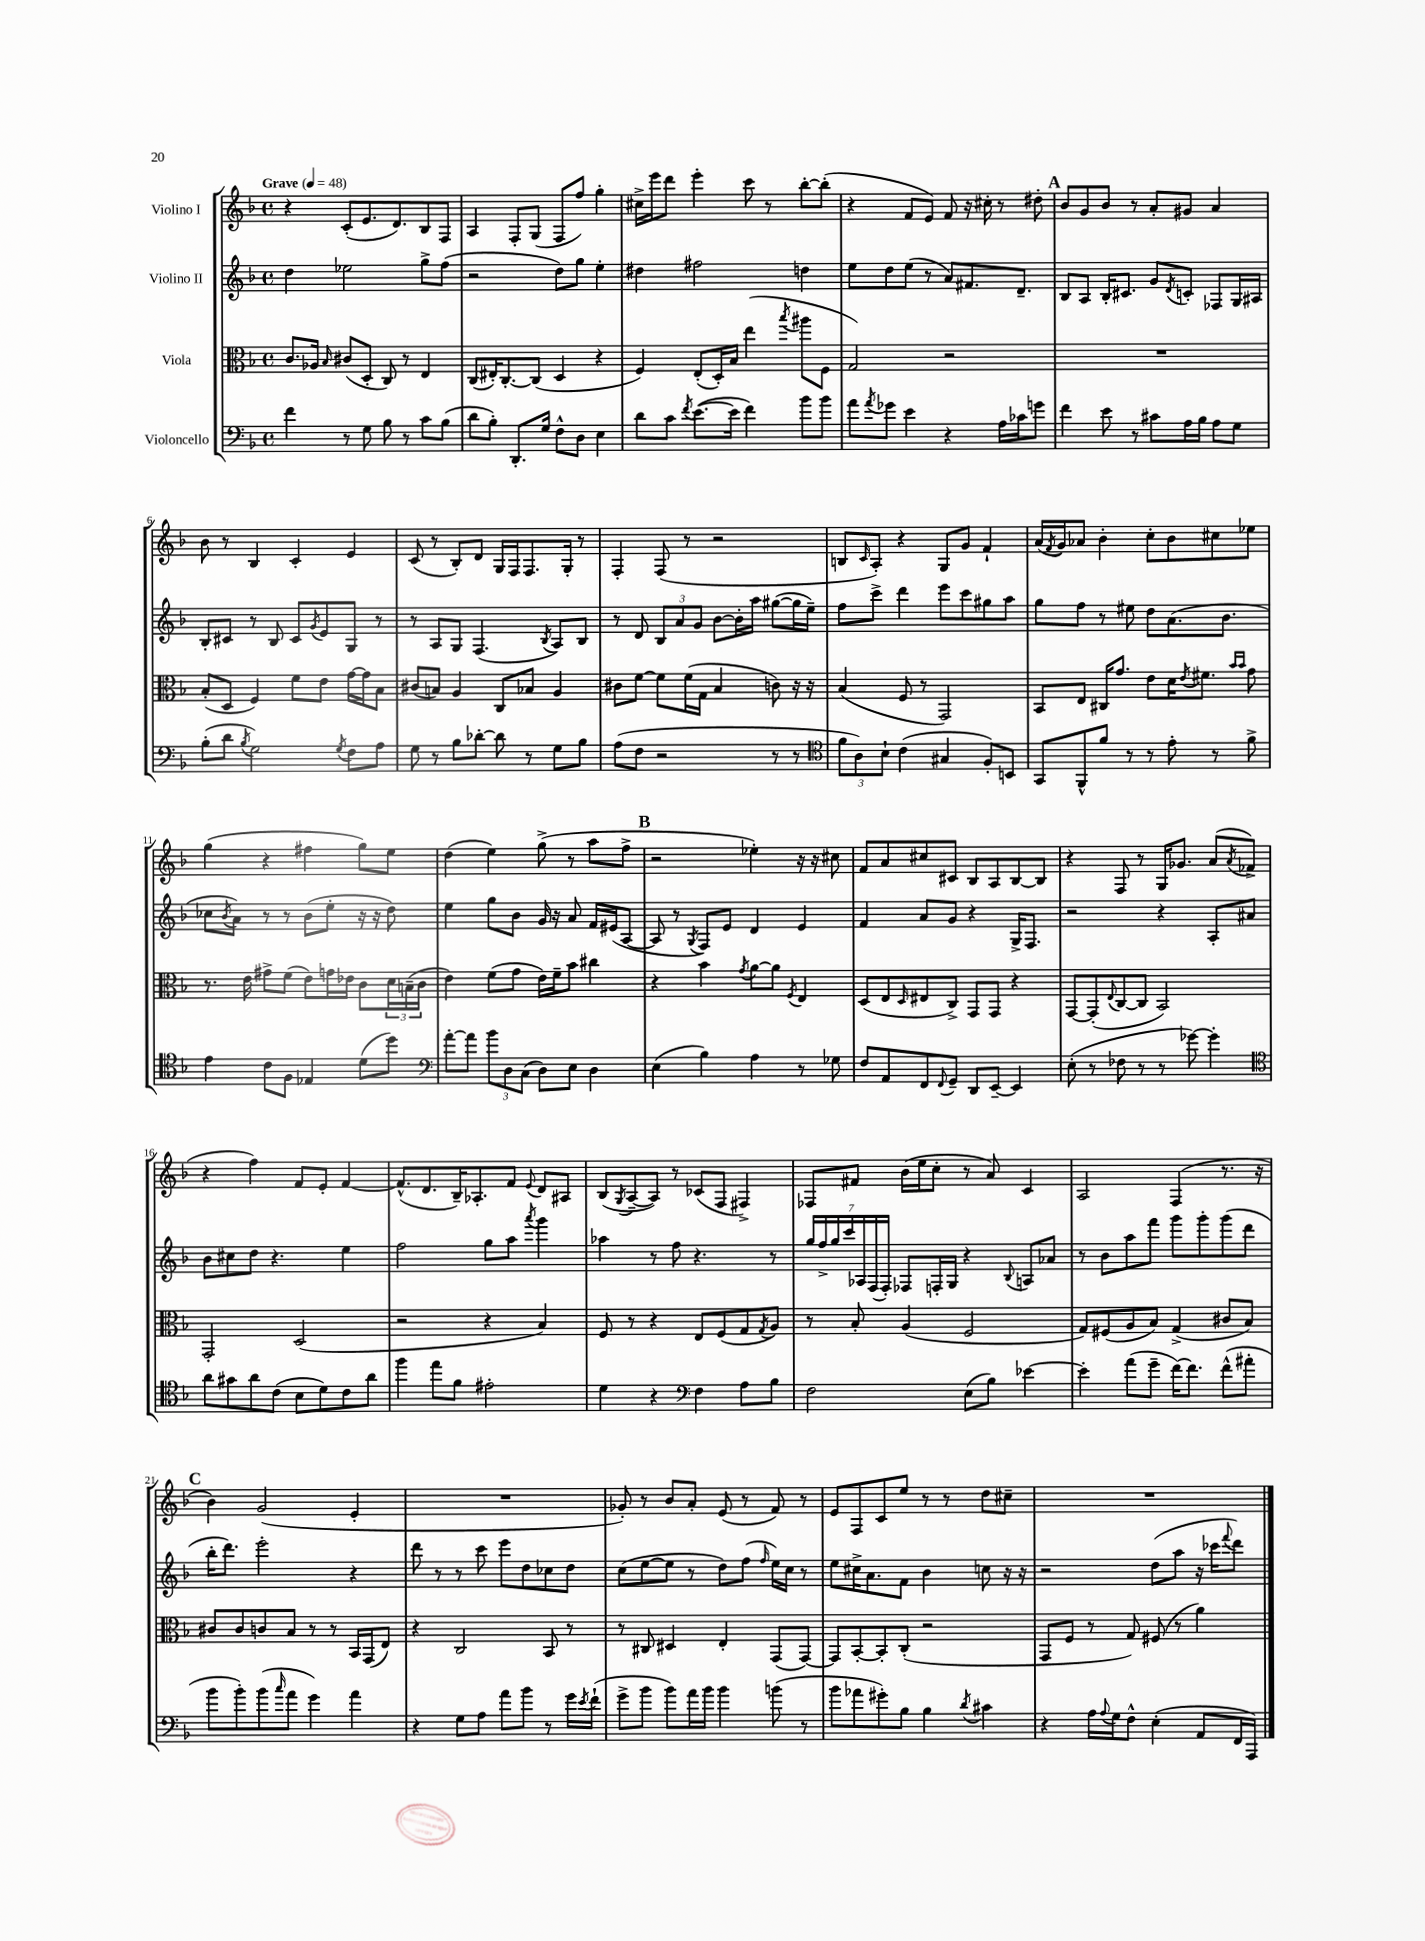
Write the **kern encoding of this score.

**kern	**kern	**kern	**kern
*part4	*part3	*part2	*part1
*staff4	*staff3	*staff2	*staff1
*I"Violoncello	*I"Viola	*I"Violino II	*I"Violino I
*clefF4	*clefC3	*clefG2	*clefG2
*k[b-]	*k[b-]	*k[b-]	*k[b-]
*M4/4	*M4/4	*M4/4	*M4/4
*met(c)	*met(c)	*met(c)	*met(c)
*MM48	*MM48	*MM48	*MM48
=1	=1	=1	=1
!	!	!	!LO:TX:a:B:t=Grave
4f\	8.c/L	4dd\	4r
.	16A-X/Jk	.	.
.	16qqB-/	.	.
8r	(8c#X/L	2ee-X\	(8c'/L
8G\	8D'/J	.	8.e/
8B-\	8C/)	.	.
.	.	.	8.d/)
8r	8r	.	.
8c\L	4E/	8gg^\L	8B-/
(8B-\J	.	(8ff\J	8F/J
=2	=2	=2	=2
8d\L	(8C/L	2r	4A/
8B-'\J)	16E#X'/K)	.	.
.	[8.C'/	.	.
8.DD'/L	.	.	8F'/L
.	(8C/J]	.	(8G/J
16G/Jk	.	.	.
8F^^\L	4D/	8dd\L)	8F/L
8D\J	.	8gg\J	8ff/J)
4E\	4r	4ee'\	4gg'\
=3	=3	=3	=3
8d\L	4F/)	4dd#X\	16cc#X^\LL
.	.	.	16eee\J
8c\J	.	.	8ddd\J
8qf/	.	.	.
([8.e\L	(8E'/L	2ff#X\	4eee'\
.	16D'/L)	.	.
16e\Jk]	16B-/JJ	.	.
4f\)	(4ee\	.	8ccc\
.	.	.	8r
.	8qbb-/	.	.
8b-\L	8aa#X\L	4ddn\	[8bb-'\L
8b-\J	8F\J	.	(8bb-'\J]
=4	=4	=4	=4
8a\L	2G/)	8ee\L	4r
8qa/	.	.	.
8g-X\J	.	8dd\	.
4e\	.	(8ee\J	8f/L
.	.	8r	8e/J)
4r	2r	8a/L)	8f/
.	.	8.f#X/	16r
.	.	.	16cc#X'\
16A\LL	.	.	8r
16c-X\J	.	8.d~/J	.
8gn\J	.	.	8dd#X'\
!!LO:REH:place=s1:t=A
=5	=5	=5	=5
4f\	1r	8B-/L	8b-/L
.	.	8A/J	8g/
8e\	.	16B-'/KL	8b-/J
.	.	8.c#X/J	.
8r	.	.	8r
8c#X\L	.	8g/L	8a'/L
.	.	8qd/	.
16A\L	.	8cn'/J	8g#X/J
16B-\JJ	.	.	.
8A\L	.	8F-X/L	4a/
8G\J	.	16G/L	.
.	.	16A#X/JJ	.
!!LO:LB:g=z
=6	=6	=6	=6
(8B-'\L	(8B-'/L	8B-'/L	8b-\
8d\J	8D/J	8c#X/J	8r
8qB-/	.	.	.
2G\)	4F/)	8r	4B-/
.	.	8B-/	.
.	8f\L	8c#/L	4c'/
.	.	8qg/	.
.	8e\J	8e/	.
8qG/	.	.	.
8F\L	[16g\LL	8G/J	4e/
.	16g\J]	.	.
8A\J	8B-\J	8r	.
=7	=7	=7	=7
8G\	(8c#X/L	8r	(8c/
8r	8Bn/J)	8A/L	8r
8B-\L	4A/	8G/J	8B-'/L)
[8d-X'\J	.	(4.F/	8d/J
8d-\]	8C/L	.	16G/LL
.	.	.	16F/J
8r	8B-X/J	.	8.F/
.	.	8qB-/	.
8G\L	4A/	8A/L)	.
.	.	.	16G'/Jk
8B-\J	.	8B-/J	8r
=8	=8	=8	=8
(8A\L	8c#X\L	8r	4F'/
8F\J	[8f\J	8d/	.
2r	8f\L]	12B-/L	(8F/
.	.	12a/	.
.	(16f\L	.	8r
.	.	12g/J	.
.	16G\JJ	.	.
.	4B-/	[8b-\L	2r
.	.	16b-'\L]	.
.	.	16aa\JJ	.
8r	8cn\)	([8gg#X\L	.
8r	16r	16gg#\L]	.
.	16r	16ee~\JJ)	.
=9	=9	=9	=9
*clefC4	*	*	*
12f\L	(4B-/	8ff\L	8Bn/L
12A\)	.	.	.
.	.	.	16qqc/
.	.	8ccc^\J	8A'/J)
12B-`\J	.	.	.
(4c\	8F/	4ddd\	4r
.	8r	.	.
4G#X/	2GG/)	8eee\L	8G/L
.	.	8ccc\	8g/J
8F'/L)	.	8gg#X\	4f`/
8BBn/J	.	8aa\J	.
=10	=10	=10	=10
8GG/L	8BB-/L	8gg\L	(16a/LL
.	.	.	8qf/
.	.	.	16g/J)
8FF^^/	8E/J	8ff\J	8a-X/J
8f/J	16C#X/KL	8r	4b-'\
.	8.g/J	.	.
8r	.	8ee#X\	.
8r	8e\L	8dd\L	8cc'\L
8e'\	16d\K	(8.a\	8b-\
.	8qe/	.	.
.	8.f#X\J	.	.
8r	.	.	8cc#X\
.	.	8.b-\J	.
.	16qqb-/LL	.	.
.	16qqb-/JJ	.	.
8f^\	8g\	.	8ee-X\J
!!LO:LB:g=z
=11	=11	=11	=11
4e\	8.r	8cc-X\L	(4gg\
.	.	8qb-/	.
.	.	8a\J)	.
.	16e\	.	.
8c\L	8g#X^\L	8r	4r
8F\J	(8f\J	8r	.
4E-X/	8e\L)	(8b-\L	4ff#X\
.	16gn\L	8ee'\J	.
.	16e-X\JJ	.	.
(8d\L	8c\L	16r	8gg\L)
.	.	16r	.
8dd\J)	24d\L	8dd\)	8ee\J
.	(24Bn~\	.	.
.	24c\JJ	.	.
=12	=12	=12	=12
*clefF4	*	*	*
[8a'\L	4e\)	4ee\	(4dd\
8a\J]	.	.	.
12b-\L	(8f\L	8gg\L	4ee\)
12D\	.	.	.
.	8g\J	8b-\J	.
(12C\J	.	.	.
8D\L)	16e\LL)	16g/	(8gg^\
.	16f~\J	16r	.
8E\J	8b-\J	8a/	8r
4D\	4cc#X\	16f/LL	8aa\L
.	.	(16e#X/J	.
.	.	[8A/J	8ff^\J
!!LO:REH:place=s1:t=B
=13	=13	=13	=13
(4E\	4r	8A/]	2r
.	.	8r	.
.	.	8qG/	.
4B-\)	4b-\	8F/L)	.
.	.	8e/J	.
.	8qg/	.	.
4A\	[8a\L	4d/	4ee-X'\)
.	8a\J]	.	.
.	8qF/	.	.
8r	4E/	4e/	16r
.	.	.	16r
8G-X\	.	.	8cc#X\
=14	=14	=14	=14
8F/L	(8D/L	4f/	8f/L
8AA/	8E/	.	8a/
.	16qqD/	.	.
8FF/	8E#X/	8a/L	8cc#X/
8qqFF/	.	.	.
8GG~/J	8C^/J)	8g/J	8c#X/J
8DD/L	8GG/L	4r	8B-/L
[8EE~/J	8GG/J	.	8A/
4EE/]	4r	16G^/KL	[8B-/
.	.	8.F/J	.
.	.	.	8B-/J]
=15	=15	=15	=15
(8E'\	[8GG/L	2r	4r
8r	(8GG'/]	.	.
.	8qqE/	.	.
8F-X\	[8C/	.	8F/
8r	8C/J]	.	8r
8r	2BB-/)	4r	16G/KL
.	.	.	8.g-X/J
[8g-X\)	.	.	.
4g-'\]	.	8A'/L	(8a/L
.	.	.	8qa/
.	.	8a#X/J	8f-X^/J
!!LO:LB:g=z
=16	=16	=16	=16
*clefC4	*	*	*
8a\L	2GG'/	8b-\L	4r
8g#X\	.	8cc#X\	.
8a\	.	8dd\J	4ff\)
(8c\J	.	4.r	.
8B-\L	(2D/	.	8f/L
8d\)	.	.	8e'/J
8c\	.	4ee\	[4f/
8a\J	.	.	.
=17	=17	=17	=17
4ff\	2r	2ff\	(8.f^^/L]
.	.	.	8.d/
8ee\L	.	.	.
8f\J	.	.	16B-~/K)
.	.	.	8.A-X'/
2e#X'\	4r	8gg\L	.
.	.	8aa\J	8f/J
.	.	8qaaa/	8qqe/
.	4B-/)	4ggg\	8d/L
.	.	.	8A#X/J
=18	=18	=18	=18
4d\	8F/	4aa-X\	(8B-/L
.	.	.	8qG/
.	8r	.	[8A~/
4r	4r	8r	8A/J])
.	.	8ff\	8r
*clefF4	*	*	*
4F\	8E/L	4.r	(8c-X/L
.	(8F/	.	8F/J
8A\L	8G/	.	4F#X^/)
.	8qG/	.	.
8B-\J	8A/J)	8r	.
=19	=19	=19	=19
2F\	8r	28gg/LL	8F-X/L
.	.	28ff^/	.
.	.	28gg/	.
.	.	28ccc/	.
.	8B-'/	.	8f#X/J
.	.	28A-X/	.
.	.	(28F/	.
.	.	28F'/JJ)	.
.	(4A/	8F-X/L	(16b-\LL
.	.	.	16ee\J
.	.	16Fn'/L	8cc'\J
.	.	16G/JJ	.
(8E\L	2F/	4r	8r
8B-\J)	.	.	8a/)
.	.	8qqB-/	.
[4e-X\	.	8An/L	4c/
.	.	8a-X/J	.
=20	=20	=20	=20
4e-'\]	8G/L)	8r	2A/
.	(8F#X/	8b-\L	.
(8a\L	8A/	8aa\	.
8g~\J	8B-/J)	8fff\J	.
[16f\KL)	(4G^/	8ggg\L	(4F/
8.f\J]	.	.	.
.	.	8ggg'\	.
(8f^^\L	8c#X/L	(8ggg\	8.r
8a#X'\J	8B-/J)	8ddd\J	.
.	.	.	16r
!!LO:LB:g=z
!!LO:REH:place=s1:t=C
=21	=21	=21	=21
8b-\L	8c#X/L	16bb-'\KL	4b-\)
.	.	8.ddd\J)	.
8b-'\)	8c#/	.	.
(8b-\	8cn/	2eee'\	(2g/
16qqcc/	.	.	.
8a\J	8B-/J	.	.
4g\)	8r	.	.
.	8r	.	.
4a\	16BB-/LL	4r	4e'/
.	(16GG/J	.	.
.	8E/J)	.	.
=22	=22	=22	=22
4r	4r	8ddd\	1r
.	.	8r	.
8G\L	2C/	8r	.
8A\J	.	8ccc\	.
8a\L	.	8eee\L	.
8b-\J	.	8dd\	.
8r	8BB-/	8cc-X\	.
16g\LL	8r	8dd\J	.
8qe/	.	.	.
(16f`\JJ	.	.	.
=23	=23	=23	=23
8g^\L	8r	(8cc\L	8g-X'/)
8b-\J	8C#X/	[8ee\	8r
8b-\L)	4D#X/	8ee\J]	8b-/L
16a\L	.	8r	8a'/J
16b-\JJ	.	.	.
4b-\	4E'/	8dd\L)	(8e/
.	.	(8ff\J	8r
.	.	16qqff/	.
(8bn\	(8GG/L	16ee\LL)	8f/)
.	.	16cc\JJ	.
8r	[8GG/J)	8r	8r
=24	=24	=24	=24
8b-\L	8GG/L]	8ee\L	8e/L
8a-X\	[8BB-'/	16cc#X^\K	8F/
.	.	8.a\	.
8g#X'\)	8BB-'/]	.	8c/
8B-\J	(8C'/J	8f\J	8ee/J
4B-\	2r	4b-\	8r
.	.	.	8r
8qd/	.	.	.
4c#X\	.	8ccn\	8dd\L
.	.	16r	8cc#X~\J
.	.	16r	.
=25	=25	=25	=25
4r	8GG/L	2r	1r
.	8F/J	.	.
16A\LL	8r	.	.
8qqA/	.	.	.
16G\J	.	.	.
8F^^\J	8G/)	.	.
(4E'\	(8F#X/	(8dd\L	.
.	8r	8aa\J	.
8AA/L	4a\)	16r	.
.	.	16ccc-X\KL	.
.	.	8qqfff/	.
16FF/L	.	8ddd\J)	.
16AAA/JJ)	.	.	.
==	==	==	==
*-	*-	*-	*-
